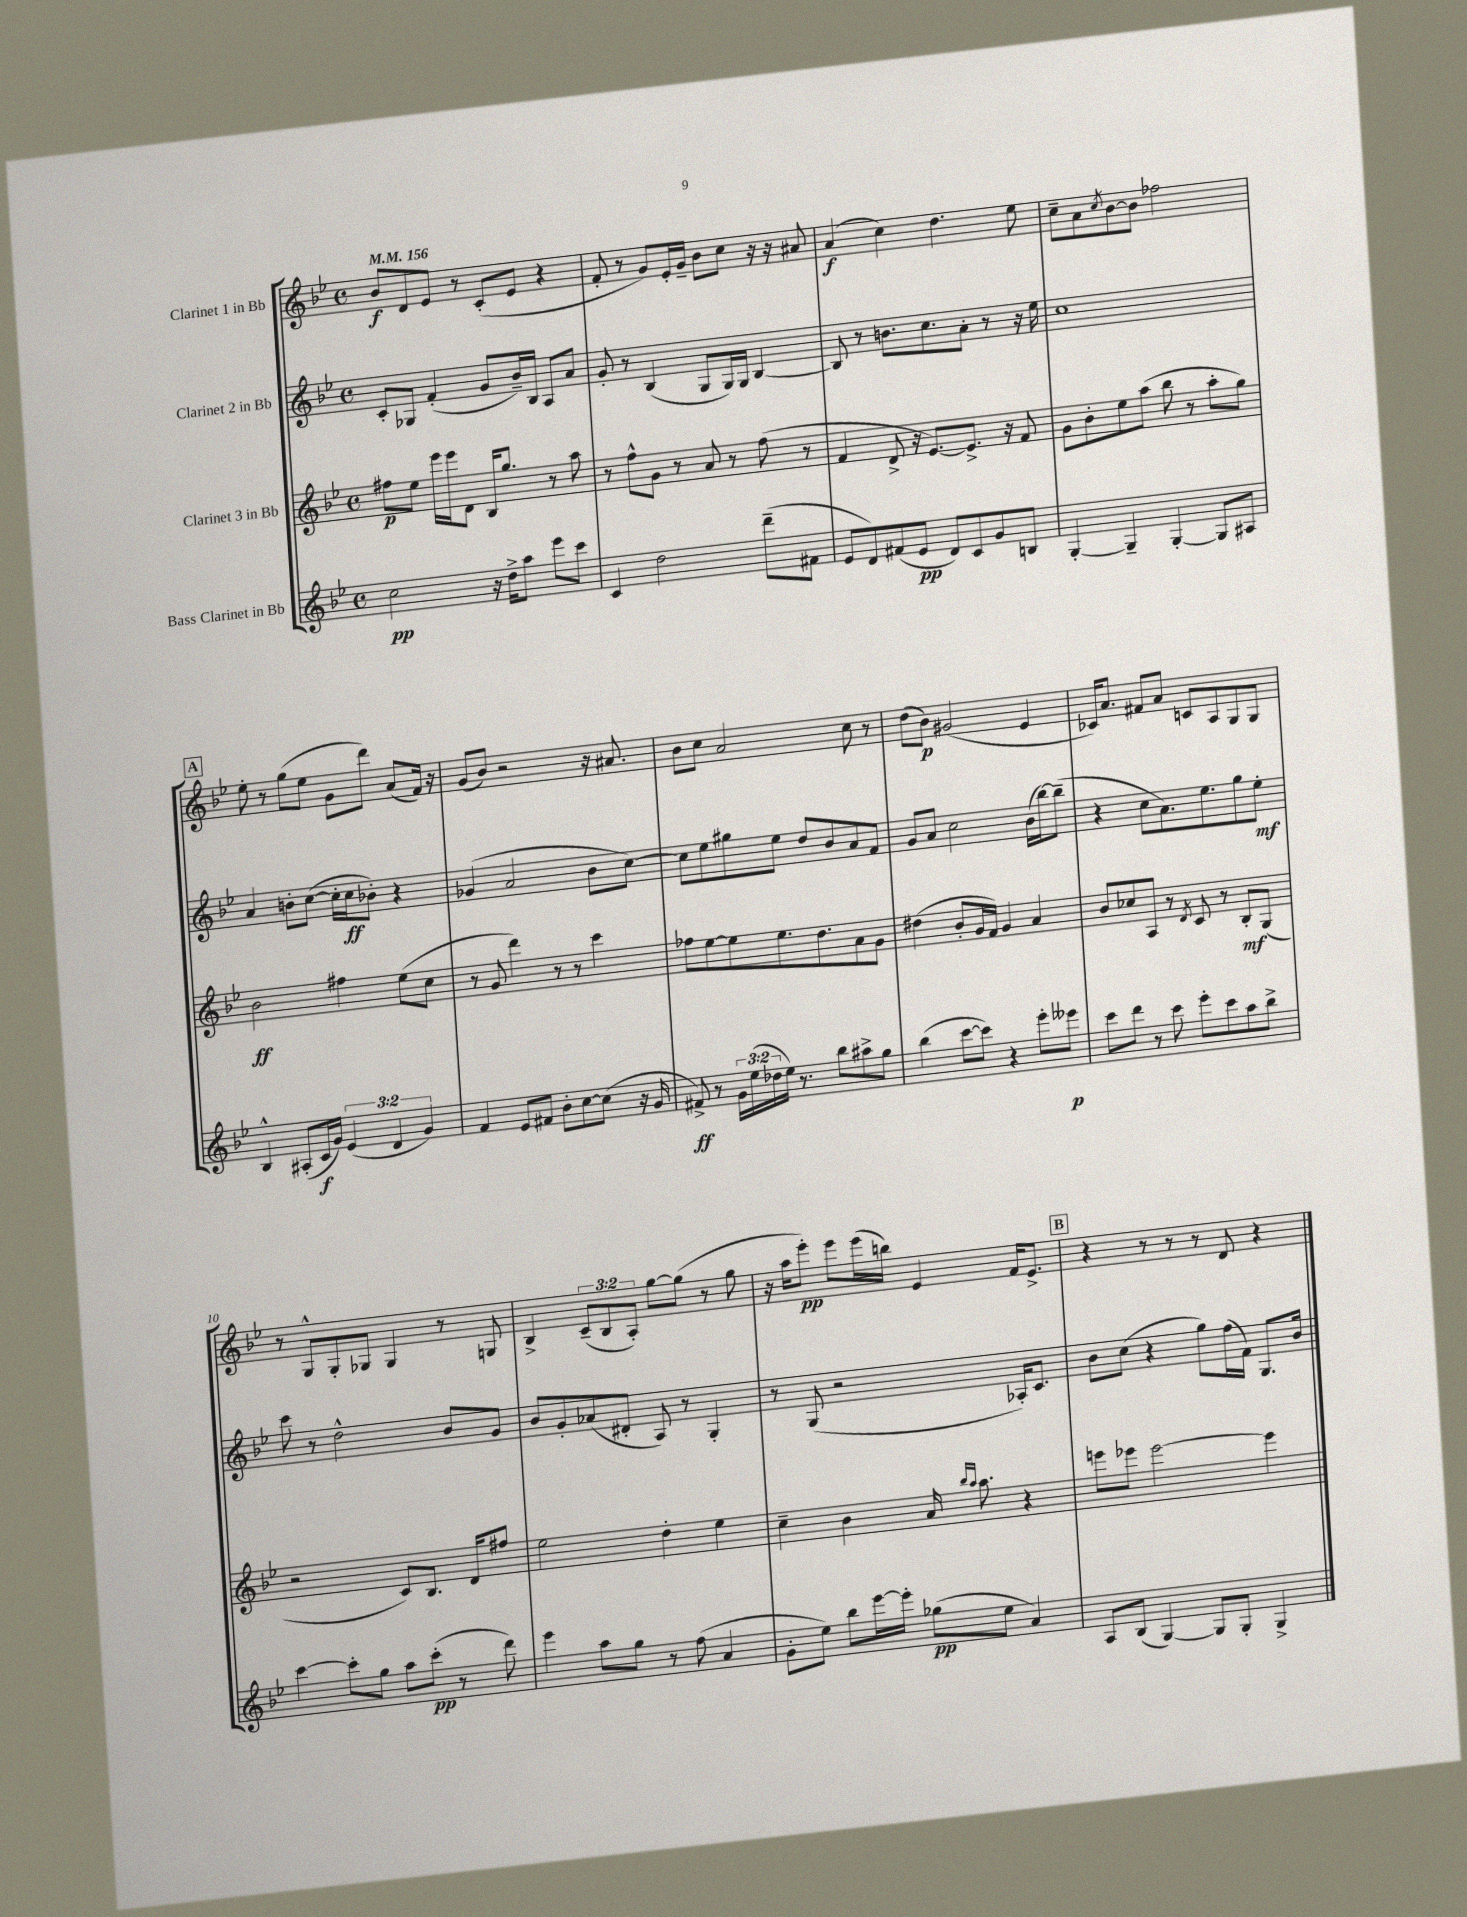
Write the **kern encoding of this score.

**kern	**kern	**kern	**kern
*staff4	*staff3	*staff2	*staff1
*clefG2	*clefG2	*clefG2	*clefG2
*k[b-e-]	*k[b-e-]	*k[b-e-]	*k[b-e-]
*M4/4	*M4/4	*M4/4	*M4/4
*met(c)	*met(c)	*met(c)	*met(c)
*MM156	*MM156	*MM156	*MM156
2cc\	8ff#\L	8c'/L	8b-/L
.	8ee-\J	8G-/J	8d/
.	16eee-\LL	(4f'/	8e-/J
.	16eee-\J	.	.
.	8d\J	.	8r
16r	16B-/LK	8g/L	(8c'/L
16dd^\LK	8.gg/J	.	.
8aa\J	.	16b-~/L)	8e-/J
.	.	16B-/JJ	.
8eee-\L	8r	8A/L	4r
8ccc\J	8aa\	8a/J	.
=	=	=	=
4c/	8r	8g'/	8f'/
.	8ff^^\L	8r	8r
2dd\	8g\J	(4B-/	8g/L)
.	8r	.	16e-'/L
.	.	.	16g~/JJ
.	8a/	8G/L	8b-\L
.	8r	16G/L)	8cc\J
.	.	16G/JJ	.
(8ddd~\L	(8ff\	[4B-/	16r
.	.	.	16r
8f#\J	8r	.	8a#/
=	=	=	=
8e-/L	4f/	8B-/]	(4a/
8d/)	.	8r	.
(8f#/	8d^/	8.b\L	4cc\)
8e-/J	16r	.	.
.	[8.e-/L)	8.cc\	.
8d/L)	.	.	4.dd\
8c/	8.e-^/]J	8a'\J	.
8g/	.	8r	.
.	16r	.	.
8B/J	8f/	16r	8ee-\
.	.	16ee-\	.
=	=	=	=
[4G'/	8g\L	1cc	8cc~\L
.	8b-'\	.	8a\
.	.	.	8qcc/
4G~/]	8ee-\	.	[8b-\
.	(8aa\J	.	8b-\]J
[4G'/	8bb-\	.	2ff-\
.	8r	.	.
8G/]L	8aa'\L	.	.
8A#/J	8gg\J)	.	.
=	=	=	=
4B-^^/	2b-\	4a/	8ee-'\
.	.	.	8r
(8A#'/L	.	8b'\L	(8gg\L
16c/L	.	([8cc\J	8ee-\J
16g/JJ)	.	.	.
(6e-/	4ff#\	16cc'\]LL	8g\L
.	.	16cc\J	.
.	.	8b-'\J)	8ddd\J)
6d/	.	.	.
.	(8ee-\L	4r	(8a/L
6g/)	.	.	.
.	8cc\J	.	16f/Jk)
.	.	.	16r
=	=	=	=
4f/	8r	(4g-/	(8g/L
.	8g/	.	8b-/J)
8e-/L	4ddd\)	2a/	2r
8f#/J	.	.	.
8b-'\L	8r	.	.
[8cc\	8r	.	.
(8cc\]J	4ccc\	8b-\L	16r
.	.	.	8.a#/
16r	.	[8cc\J)	.
16g/	.	.	.
=	=	=	=
8f#^/)	8ff-\L	8cc\]L	8b-\L
8r	[8ee-\	8ee-\	8cc\J
24g\LL	8ee-\]	8gg#\	2a/
(24ee-\	.	.	.
24dd-\	.	.	.
16ee-\JJ)	8.ee-\	8ee-\J	.
8.r	.	.	.
.	.	8dd/L	.
.	8.dd\	.	.
8bb-\L	.	8b-/	.
8aa#^\	8a\	8a/	8cc\
8gg\J	8g\J	8f/J	8r
=	=	=	=
(4bb-\	(4dd#\	8g/L	(8dd\L
.	.	8a/J	8b-\J)
[8ccc\L	8b-'/L	2cc\	(2g#/
8ccc\]J)	16g/L	.	.
.	16f/JJ)	.	.
4r	4g/	.	.
8eee-'\L	4a/	(16b-\LL	4e-/
.	.	[16bb-\J)	.
8eee--\J	.	(8bb-~\]J	.
=	=	=	=
8ccc\L	8b-/L	4r	16c-/LK)
.	.	.	8.a/J
8ddd\J	8cc-/	.	.
8r	8A/J	8cc\L	8f#/L
8ccc\	8r	8.a\)	8a/J
.	8qd/	.	.
8eee-'\L	8c/	.	8c/L
.	.	8.ee-\	.
8ccc\	8r	.	8A/
8aa\	8B-'/L	8gg\	8G/
8bb-^\J	(8G/J	8ee-'\J	8G/J
=	=	=	=
[4ccc\	2r	8ccc\	8r
.	.	8r	8G^^/L
8ccc'\]L	.	2dd^^\	8G'/
8gg\J	.	.	8G-/J
8aa\L	8c/L)	.	4G-/
(8ccc'\J	8.B-/J	.	.
8r	.	8b-/L	8r
.	16d/LK	.	.
8ddd\)	8ff#/J	8g/J	8G/
=	=	=	=
4eee-\	2ee-\	8b-/L	4B-^/
.	.	8g'/	.
8aa\L	.	(8a-/	(12c~/L
.	.	.	12B-/
8gg\J	.	8d#'/J	.
.	.	.	12A'/J)
8r	4dd'\	8A/)	[8gg\L
(8ff\	.	8r	(8gg\]J
4a/	4ee-\	4G'/	8r
.	.	.	8gg\
=	=	=	=
8g'\L	4cc~\	8r	16r
.	.	.	16aa\LK
8ee-\J)	.	(8G/	8eee-'\J)
8bb-\L	4b-\	2r	8eee-\L
[16eee-\L	.	.	(16eee-\L
16eee-'\]JJ	.	.	16bb\JJ)
(8gg-\L	16a/	.	4e-/
.	16qqbb-/LL	.	.
.	16qqaa/JJ	.	.
.	8.aa\	.	.
8ee-\J	.	.	.
4a/)	4r	16A-'/LK)	16f/LK
.	.	8.c/J	8.e-^/J
=	=	=	=
8A/L	8eee\L	8b-\L	4r
(8B-/J	8eee-\J	(8cc\J	.
[4G/)	[2eee-\	4r	8r
.	.	.	8r
8G/]L	.	8gg\L)	8r
8G'/J	.	(16ff\L	8d/
.	.	16f\JJ)	.
4G^/	4eee-\]	8.G/L	4r
.	.	16b-/Jk	.
==	==	==	==
*-	*-	*-	*-
